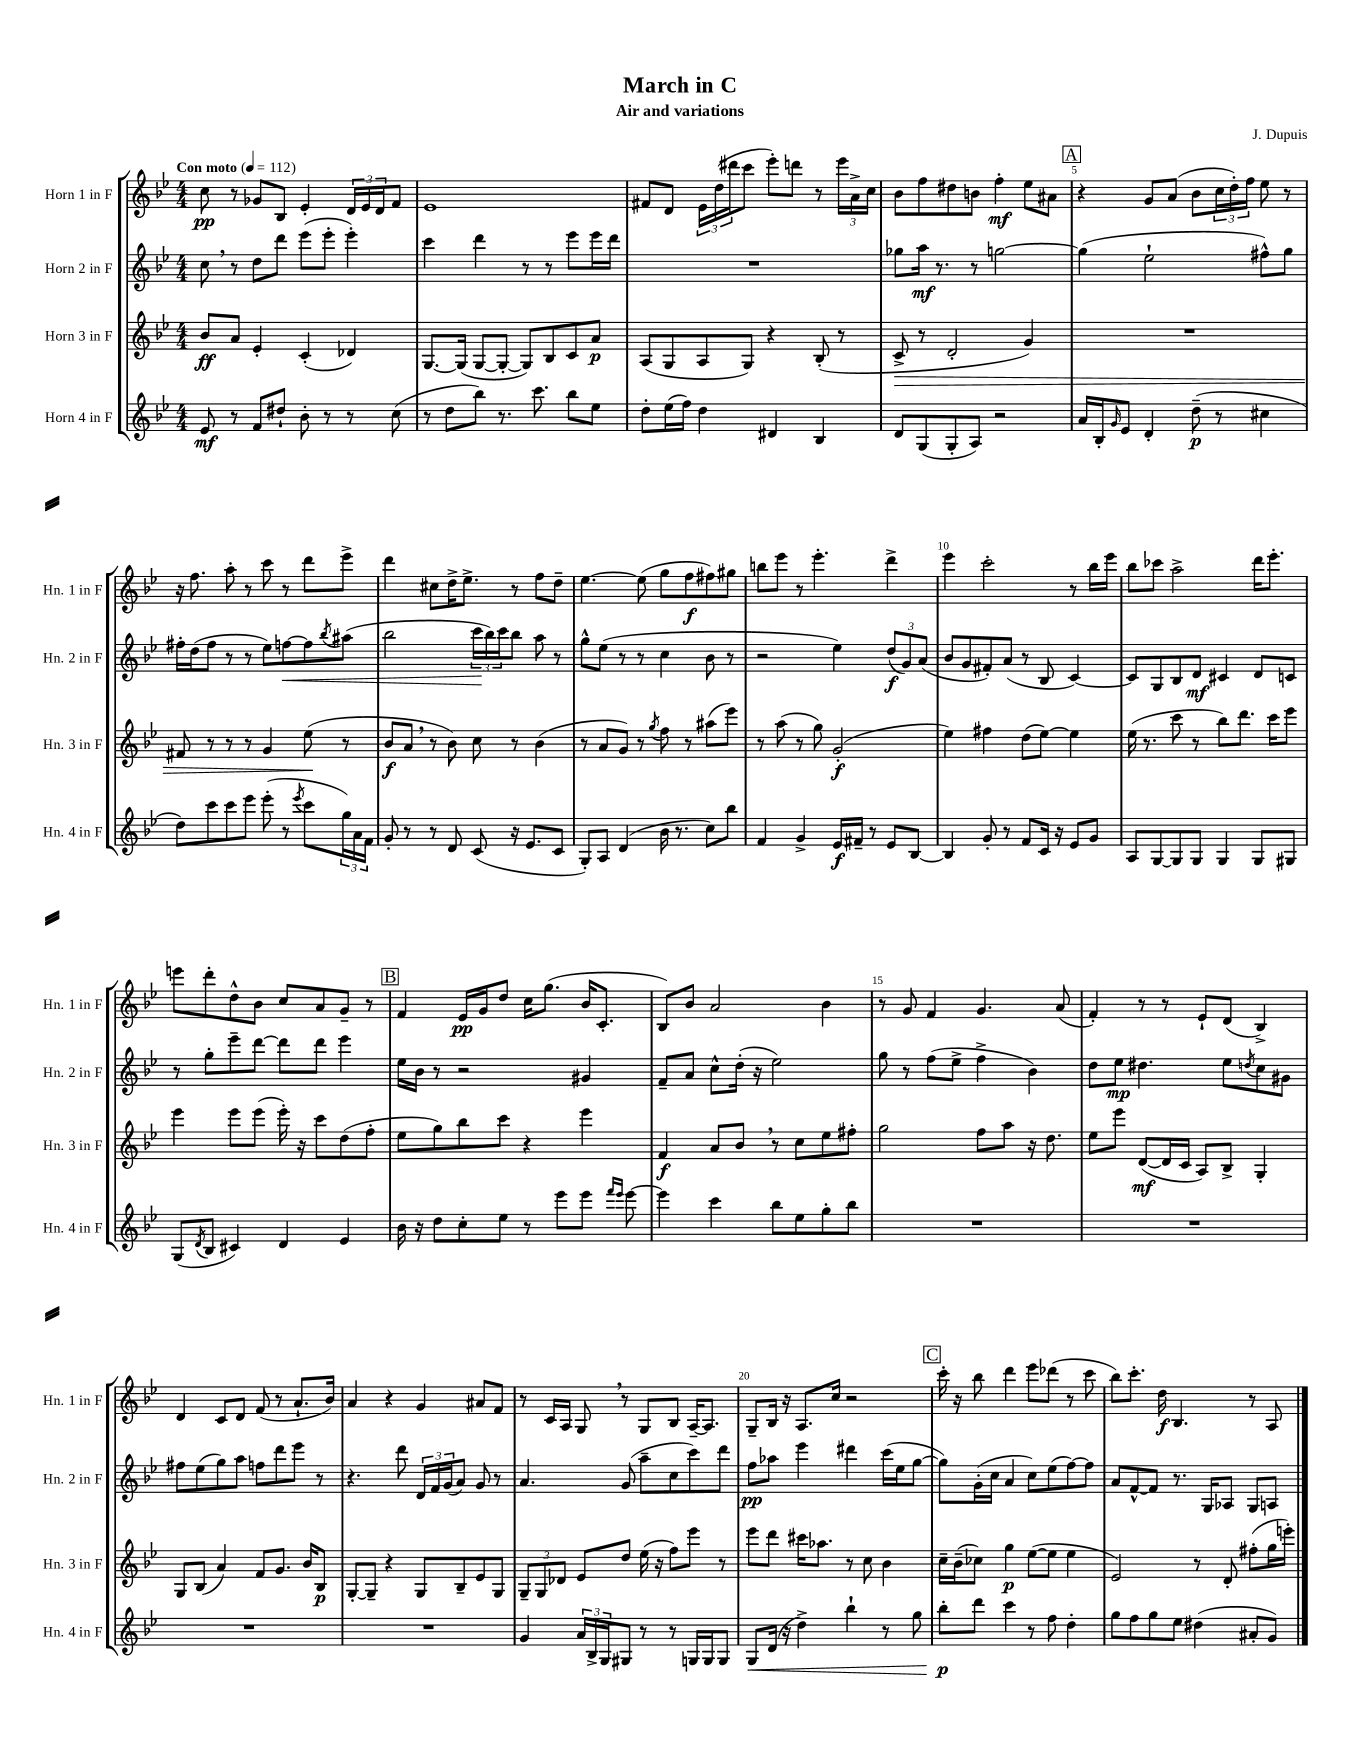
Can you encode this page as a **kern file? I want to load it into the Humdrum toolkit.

**kern	**kern	**kern	**kern
*staff4	*staff3	*staff2	*staff1
*clefG2	*clefG2	*clefG2	*clefG2
*k[b-e-]	*k[b-e-]	*k[b-e-]	*k[b-e-]
*M4/4	*M4/4	*M4/4	*M4/4
*MM112	*MM112	*MM112	*MM112
8e-/	8b-/L	8cc\	8cc\
8r	8a/J	8r	8r
8f/L	4e-'/	8dd\L	8g-/L
8dd#`/J	.	8ddd\J	8B-/J
8b-'\	(4c'/	(8eee-\L	4e-'/
8r	.	8eee-'\J	.
8r	4d-/)	4eee-'\)	24d/LL
.	.	.	24e-/
.	.	.	24d/J
(8cc\	.	.	8f/J
=	=	=	=
8r	[8.G/L	4ccc\	1e-
8dd\L	.	.	.
.	(16G/]Jk	.	.
8bb-\J)	[8G/L	4ddd\	.
8.r	8G'/_J	.	.
.	8G/]L)	8r	.
8.ccc\	.	.	.
.	8B-/	8r	.
8bb-\L	8c/	8eee-\L	.
8ee-\J	8a/J	16eee-\L	.
.	.	16ddd\JJ	.
=	=	=	=
8dd'\L	(8A/L	1r	8f#/L
(16ee-\L	8G/	.	8d/J
16ff\JJ)	.	.	.
4dd\	8A/	.	24e-\LL
.	.	.	(24dd\
.	.	.	24ddd#\J
.	8G/J)	.	8ccc\J
4d#/	4r	.	8eee-'\L)
.	.	.	8ddd\J
4B-/	(8B-'/	.	8r
.	8r	.	24eee-\LL
.	.	.	24a^\
.	.	.	24cc\JJ
=	=	=	=
8d/L	8c^/	8gg-\L	8b-\L
(8G/	8r	16aa\Jk	8ff\
.	.	8.r	.
8G'/	2d'/	.	8dd#\
8A/J)	.	8r	8b\J
2r	.	[2gg\	4ff'\
.	4g/)	.	8ee-\L
.	.	.	8a#\J
=	=	=	=
16a/LL	1r	(4gg\]	4r
16B-'/J	.	.	.
16qqg/	.	.	.
8e-/J	.	.	.
4d'/	.	2ee-`\	8g/L
.	.	.	(8a/J
(8dd~\	.	.	8b-\L
8r	.	.	24cc\L
.	.	.	24dd'\)
.	.	.	24ff\JJ
4cc#\	.	8ff#^^\L)	8ee-\
.	.	8gg\J	8r
=	=	=	=
8dd\L)	8f#/	16ff#'\LL	16r
.	.	(16dd\J	8.ff\
8ccc\	8r	8ff#\J	.
8ccc\	8r	8r	8aa'\
8eee-\J	8r	8r	8r
(8eee-'\	4g/	8ee-\L)	8ccc\
8r	.	[8ff\	8r
8qeee-/	.	.	.
8ccc\L	(8ee-\	8ff\]	8ddd\L
.	.	8qbb-/	.
24gg\L)	8r	(8aa#\J	8eee-^\J
24a\	.	.	.
24f\JJ	.	.	.
=	=	=	=
8g'/	8b-/L	2bb-\	4ddd\
8r	8a/J	.	.
8r	8r	.	8cc#\L
8d/	8b-\)	.	16dd^\K
.	.	.	8.ee-^\J
(8c/	8cc\	24ccc\LL	.
.	.	24bb-\)	.
.	.	24ccc\J	.
16r	8r	8bb-\J	8r
8.e-/L	.	.	.
.	(4b-\	8aa\	8ff\L
8c/J	.	8r	8dd~\J
=	=	=	=
8G'/L)	8r	8gg^^\L	[4.ee-\
8A/J	8a/L	(8ee-\J	.
(4d/	8g/J)	8r	.
.	8r	8r	(8ee-\]
.	8qgg/	.	.
16b-\	8ff\	4cc\	8gg\L
8.r	.	.	.
.	8r	.	8ff\
8cc\L)	(8aa#\L	8b-\	8ff#\)
8bb-\J	8eee-\J)	8r	8gg#\J
=	=	=	=
4f/	8r	2r	8bb\L
.	(8aa\	.	8eee-\J
4g^/	8r	.	8r
.	8gg\)	.	4.eee-'\
16e-/LL	(2g'/	4ee-\)	.
16f#~/JJ	.	.	.
8r	.	.	.
8e-/L	.	(12dd/L	4ddd^\
.	.	12g/)	.
[8B-/J	.	.	.
.	.	(12a/J	.
=	=	=	=
4B-/]	4ee-\)	8b-/L	4eee-\
.	.	8g/	.
8g'/	4ff#\	8f#'/)	2ccc'\
8r	.	(8a/J	.
8f/L	(8dd\L	8r	.
16c/Jk	[8ee-\J)	8B-/	.
16r	.	.	.
8e-/L	4ee-\]	[4c/)	8r
8g/J	.	.	16bb-\LL
.	.	.	16eee-\JJ
=	=	=	=
8A/L	(16ee-\	8c/]L	8bb-\L
.	8.r	.	.
[8G/	.	8G/	8ccc-\J
8G/]	8ccc\	8B-/	2aa^\
8G/J	8r	8d/J	.
4G/	8bb-\L)	4c#/	.
.	8.ddd\J	.	.
8G/L	.	8d/L	16ddd\LK
.	16ccc\LK	.	8.eee-'\J
8G#/J	8eee-\J	8c/J	.
=	=	=	=
(8G/L	4eee-\	8r	8eee\L
8qd/	.	.	.
8B-/J	.	8gg'\L	8ddd'\
4c#/)	8eee-\L	8eee-~\	8dd^^\
.	(8eee-\J	[8ddd\J	8b-\J
4d/	16eee-'\)	8ddd\]L	8cc/L
.	16r	.	.
.	8ccc\L	8ddd\J	8a/
4e-/	(8dd\	4eee-\	8g~/J
.	8ff'\J	.	8r
=	=	=	=
16b-\	8ee-\L	16ee-\LL	4f/
16r	.	16b-\JJ	.
8dd\L	8gg\)	8r	.
8cc'\	8bb-\	2r	16e-/LL
.	.	.	16g/J
8ee-\J	8ccc\J	.	8dd/J
8r	4r	.	16cc\LK
.	.	.	(8.gg\J
8eee-\L	.	.	.
8eee-\J	4eee-\	4g#/	16b-/LK
.	.	.	8.c'/J
16qqfff/LL	.	.	.
16qqeee-/JJ	.	.	.
[8eee-\	.	.	.
=	=	=	=
4eee-\]	4f/	8f~/L	8B-/L)
.	.	8a/J	8b-/J
4ccc\	8a/L	8cc^^\L	2a/
.	8b-/J	(16dd'\Jk	.
.	.	16r	.
8bb-\L	8r	2ee-\)	.
8ee-\	8cc\L	.	.
8gg'\	8ee-\	.	4b-\
8bb-\J	8ff#'\J	.	.
=	=	=	=
1r	2gg\	8gg\	8r
.	.	8r	8g/
.	.	(8ff\L	4f/
.	.	8ee-^\J	.
.	8ff\L	4ff^\	4.g/
.	8aa\J	.	.
.	16r	4b-\)	.
.	8.dd\	.	.
.	.	.	(8a/
=	=	=	=
1r	8ee-\L	8dd\L	4f'/)
.	8eee-\J	8ee-\J	.
.	([8d/L	4.dd#\	8r
.	16d/]L	.	8r
.	16c/JJ	.	.
.	8A/L)	.	8e-`/L
.	8B-^/J	8ee-\L	(8d/J
.	.	8qdd/	.
.	4G'/	8cc\	4B-^/)
.	.	8g#\J	.
=	=	=	=
1r	8G/L	8ff#\L	4d/
.	(8B-/J	(8ee-\	.
.	4a/)	8gg\)	8c/L
.	.	8aa\J	8d/J
.	8f/L	8ff\L	(8f/
.	8.g/J	8ddd\	8r
.	.	8eee-\J	8.a`/L
.	16b-/LK	.	.
.	8B-/J	8r	.
.	.	.	16b-/Jk)
=	=	=	=
1r	[8G'/L	4.r	4a/
.	8G~/]J	.	.
.	4r	.	4r
.	.	8ddd\	.
.	8G/L	24d/LL	4g/
.	.	24f/	.
.	.	(24g/J	.
.	8B-~/	8a/J)	.
.	8e-/	8g/	8a#/L
.	8G/J	8r	8f/J
=	=	=	=
4g/	12G~/L	4.a/	8r
.	12G/	.	.
.	.	.	16c/LL
.	12d-/J	.	.
.	.	.	16A/JJ
24a/LL	8e-/L	.	8G/
24B-^/	.	.	.
24G/J	.	.	.
8G#/J	8dd/J	(8g/	8r
8r	(16ee-\	8aa~\L	8G/L
.	16r	.	.
8r	8ff\L)	8cc\	8B-/J
16G/LL	8eee-\J	8ccc\)	[16A~/LK
16G/J	.	.	8.A/]J
8G/J	8r	8ddd\J	.
=	=	=	=
8G/L	8eee-\L	8ff\L	8G~/L
(16d/Jk	8ddd\J	8aa-\J	16B-/Jk
16r	.	.	16r
4dd^\)	16ccc#\LK	4eee-\	8.A/L
.	8.aa-\J	.	.
.	.	.	16cc/Jk
4bb-`\	8r	4ddd#\	2r
.	8cc\	.	.
8r	4b-\	(16ccc\LL	.
.	.	16ee-\J	.
8gg\	.	[8gg\J	.
=	=	=	=
8bb-'\L	16cc~\LL	8gg\]L)	16ccc'\
.	(16b-~\J	.	16r
8ddd\J	8cc-\J)	(16g'\L	8bb-\
.	.	16cc\JJ	.
4ccc\	4gg\	4a/	4ddd\
8r	([8ee-\L	8cc\L)	8eee-\L
8ff\	8ee-\]J	(8ee-\	(8ddd-\J
4dd'\	4ee-\	[8ff\)	8r
.	.	8ff\]J	8ccc\
=	=	=	=
8gg\L	2e-/)	8a/L	8bb-\L)
8ff\	.	[8f^^/	8.ccc'\J
8gg\	.	8f/]J	.
.	.	.	16dd\
8ee-\J	.	8.r	4.B-/
(4dd#\	8r	.	.
.	.	16G/LK	.
.	8d'/	8A-/J	.
8a#'/L	(8ff#'\L	8G/L	8r
8g/J)	16gg\L	8A/J	8A/
.	16eee'\JJ)	.	.
==	==	==	==
*-	*-	*-	*-
